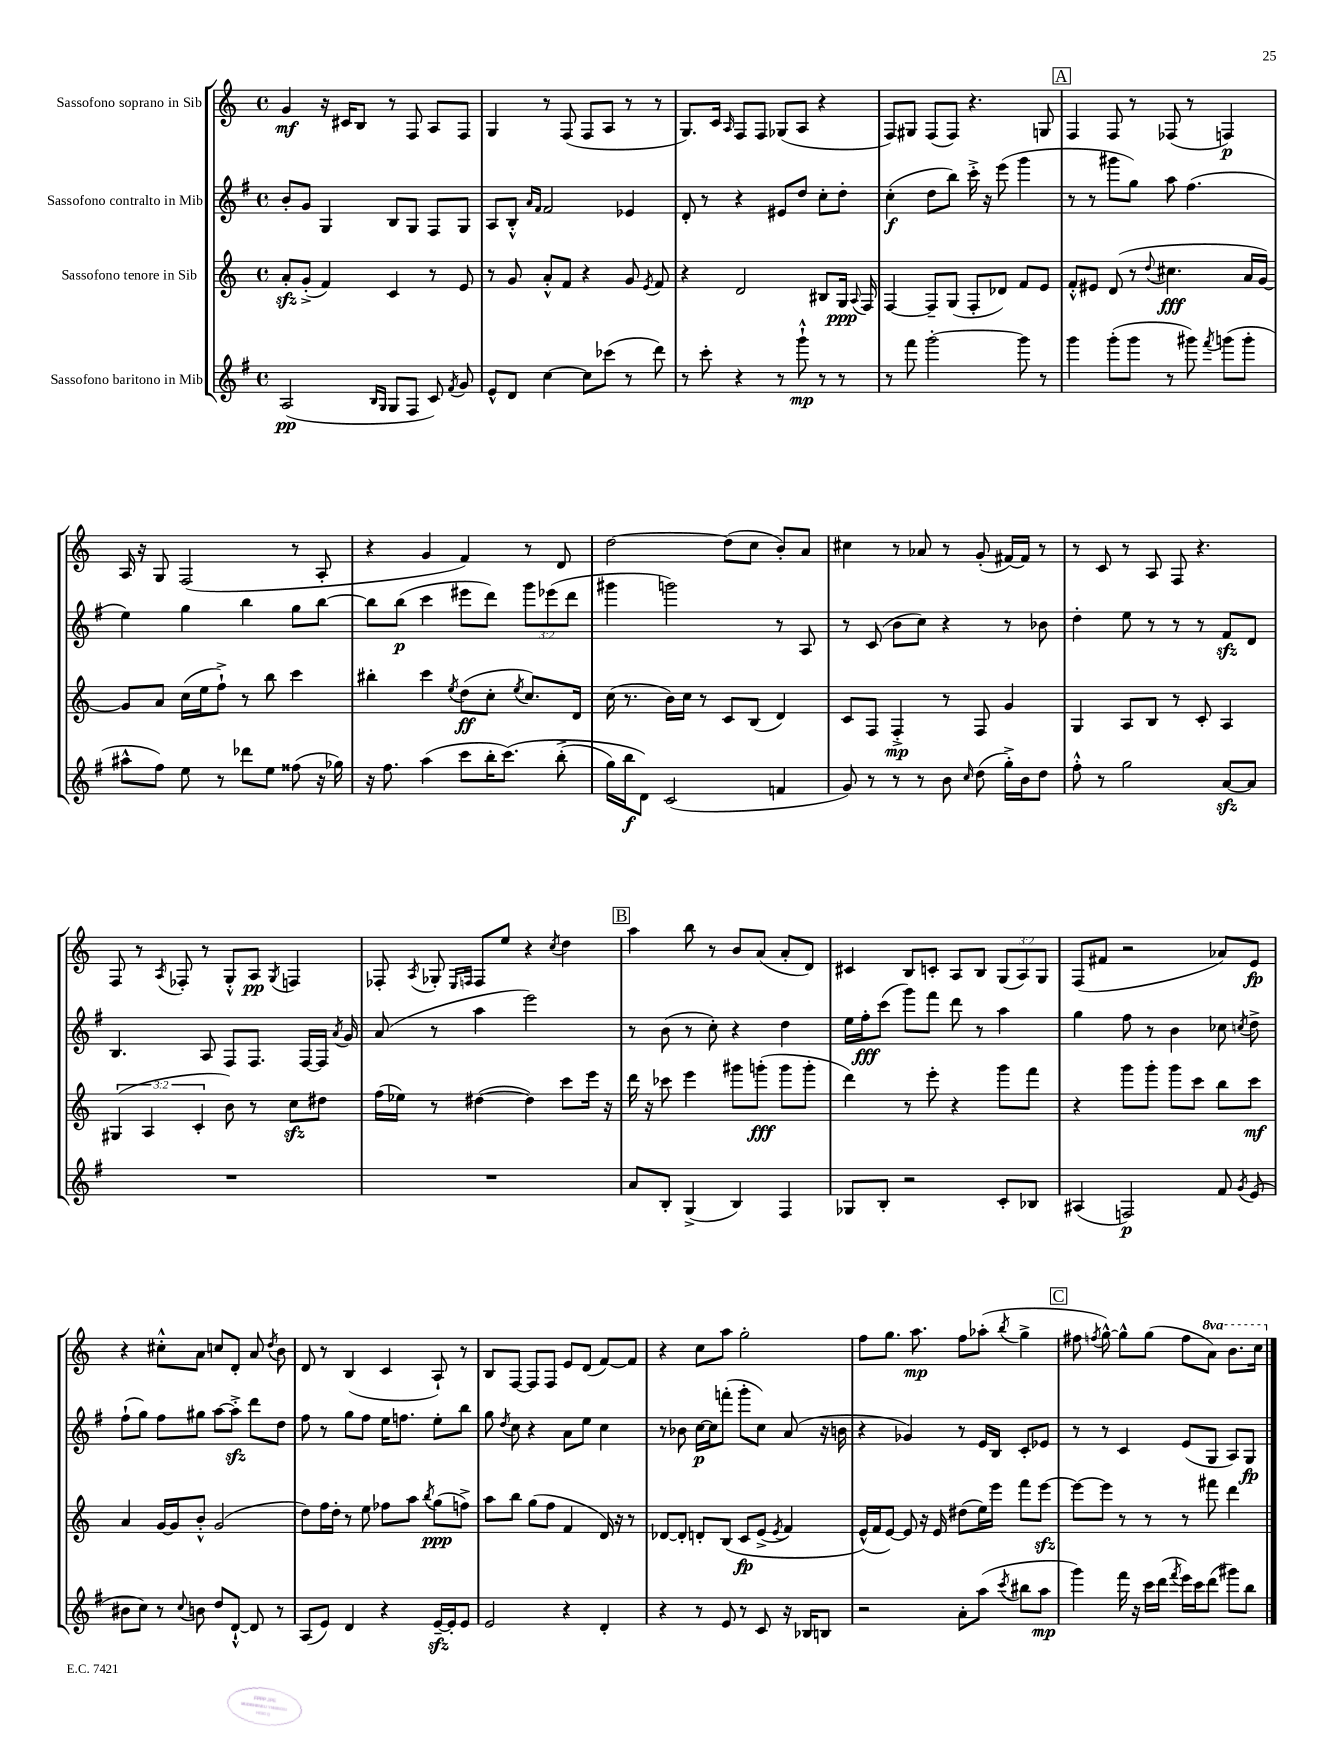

**kern	**dynam	**kern	**dynam	**kern	**dynam	**kern	**dynam
*part4	*part4	*part3	*part3	*part2	*part2	*part1	*part1
*staff4	*staff4	*staff3	*staff3	*staff2	*staff2	*staff1	*staff1
*I"Sassofono baritono in Mib	*	*I"Sassofono tenore in Sib	*	*I"Sassofono contralto in Mib	*	*I"Sassofono soprano in Sib	*
*clefG2	*	*clefG2	*	*clefG2	*	*clefG2	*
*k[f#]	*	*k[]	*	*k[f#]	*	*k[]	*
*M4/4	*	*M4/4	*	*M4/4	*	*M4/4	*
*met(c)	*	*met(c)	*	*met(c)	*	*met(c)	*
=1	=1	=1	=1	=1	=1	=1	=1
(2A/	pp	8azz'/L	.	8b'/L	.	4g/	mf
.	.	(8g'^/J	.	8g/J	.	.	.
.	.	4f/)	.	4G/	.	16r	.
.	.	.	.	.	.	16c#X/KL	.
.	.	.	.	.	.	8B/J	.
16qqB/LL	.	.	.	.	.	.	.
16qqG/JJ	.	.	.	.	.	.	.
8G/L	.	4c/	.	8B/L	.	8r	.
8F#/J	.	.	.	8G/J	.	8F/	.
8c/)	.	8r	.	8F#/L	.	8A/L	.
8qf#/	.	.	.	.	.	.	.
8g/	.	8e/	.	8G/J	.	8F/J	.
=2	=2	=2	=2	=2	=2	=2	=2
8e^^/L	.	8r	.	8A/L	.	4G/	.
8d/J	.	8g/	.	8B'^^/J	.	.	.
.	.	.	.	16qqa/LL	.	.	.
.	.	.	.	16qqf#/JJ	.	.	.
[4cc\	.	8a'^^/L	.	2f#/	.	8r	.
.	.	8f/J	.	.	.	(8F/	.
8cc\L]	.	4r	.	.	.	8F/L	.
(8ccc-X\J	.	.	.	.	.	8A/J	.
8r	.	8g/	.	4e-X/	.	8r	.
.	.	8qe/	.	.	.	.	.
8ddd\)	.	8f/	.	.	.	8r	.
=3	=3	=3	=3	=3	=3	=3	=3
8r	.	4r	.	8d'/	.	8.G/L)	.
8ccc'\	.	.	.	8r	.	.	.
.	.	.	.	.	.	16c/Jk	.
.	.	.	.	.	.	16qqA/	.
4r	.	2d/	.	4r	.	8F/L	.
.	.	.	.	.	.	8F/J	.
8r	.	.	.	8e#X/L	.	(8G-X/L	.
8ggg`^^\	mp	.	.	8dd/J	.	8A/J	.
8r	.	8B#X/L	.	8cc'\L	.	4r	.
8r	.	16G/Jk	ppp	8dd'\J	.	.	.
.	.	8qqA/	.	.	.	.	.
.	.	16F/	.	.	.	.	.
=4	=4	=4	=4	=4	=4	=4	=4
8r	.	[4F/	.	(4cc'\	f	8F/L)	.
8fff#\	.	.	.	.	.	8G#X/J	.
[2ggg'\	.	8F~/L]	.	8dd\L	.	(8F/L	.
.	.	(8G/J	.	8bb\J)	.	8F/J)	.
.	.	8F'/L	.	16ccc'^\	.	4.r	.
.	.	.	.	16r	.	.	.
.	.	8d-X/J)	.	(8eee\	.	.	.
8ggg\]	.	8f/L	.	4ggg\	.	.	.
8r	.	8e/J	.	.	.	8Gn/	.
!!LO:REH:place=s1:t=A
=5	=5	=5	=5	=5	=5	=5	=5
4ggg\	.	8f'^^/L	.	8r	.	4F/	.
.	.	8e#X/J	.	8r	.	.	.
(8ggg'\L	.	(8d/	.	8ggg#X\L	.	8F/	.
8ggg\J	.	8r	.	8gg\J)	.	8r	.
.	.	8qqdd/	.	.	.	.	.
8r	.	4.cc#X\	fff	8aa\	.	(8F-X/	.
8ggg#X\)	.	.	.	(4.ff#\	.	8r	.
8qfff#/	.	.	.	.	.	.	.
(8gggn\L	.	.	.	.	.	4Fn/)	p
8ggg'\J	.	16a/LL	.	.	.	.	.
.	.	[16g/JJ)	.	.	.	.	.
!!LO:LB:g=z
=6	=6	=6	=6	=6	=6	=6	=6
8aa#X^^\L	.	8g/L]	.	4ee\)	.	16A/	.
.	.	.	.	.	.	16r	.
8ff#\J)	.	8a/J	.	.	.	8G/	.
8ee\	.	(16cc\LL	.	4gg\	.	(2F/	.
.	.	16ee\J	.	.	.	.	.
8r	.	8ff`^\J)	.	.	.	.	.
8ddd-X\L	.	8r	.	4bb\	.	.	.
8ee\J	.	8bb\	.	.	.	.	.
(8ff##X\	.	4ccc\	.	8gg\L	.	8r	.
16r	.	.	.	[8bb\J	.	8A'/	.
16gg-X\)	.	.	.	.	.	.	.
=7	=7	=7	=7	=7	=7	=7	=7
16r	.	4bb#X'\	.	8bb\L]	.	4r	.
8.ff#\	.	.	.	.	.	.	.
.	.	.	.	(8bb\J	p	.	.
(4aa\	.	4ccc\	.	4ccc\	.	4g/	.
.	.	8qee/	.	.	.	.	.
8ccc\L	.	(8dd\L	ff	8eee#X\L	.	4f/)	.
16bb'\K	.	8cc'\J	.	8ddd\J)	.	.	.
(8.ccc\J)	.	.	.	.	.	.	.
.	.	8qee/	.	.	.	.	.
.	.	8.cc/L)	.	12ggg\L	.	8r	.
.	.	.	.	(12eee-X\	.	.	.
(8bb'^\	.	.	.	.	.	8d/	.
.	.	.	.	12ddd\J	.	.	.
.	.	16d/Jk	.	.	.	.	.
=8	=8	=8	=8	=8	=8	=8	=8
16gg\LL)	.	(16cc\	.	4ggg#X\	.	[2dd\	.
16bb\J	f	8.r	.	.	.	.	.
8d\J)	.	.	.	.	.	.	.
(2c/	.	16b\LL)	.	2gggn\)	.	.	.
.	.	16cc\JJ	.	.	.	.	.
.	.	8r	.	.	.	.	.
.	.	8c/L	.	.	.	(8dd\L]	.
.	.	(8B/J	.	.	.	8cc\J	.
4fn/	.	4d/)	.	8r	.	8b'/L)	.
.	.	.	.	8A/	.	8a/J	.
=9	=9	=9	=9	=9	=9	=9	=9
8g/)	.	8c/L	.	8r	.	4cc#X\	.
8r	.	8F/J	.	(8c/	.	.	.
8r	.	4F'^/	mp	8b\L	.	8r	.
8r	.	.	.	8cc\J)	.	8a-X/	.
8b\	.	8r	.	4r	.	8r	.
16qqcc/	.	.	.	.	.	.	.
(8dd\	.	8F/	.	.	.	(8g'/	.
16gg'^\LL)	.	4g/	.	8r	.	[16f#X/LL)	.
16b\J	.	.	.	.	.	16f#/JJ]	.
8dd\J	.	.	.	8b-X\	.	8r	.
=10	=10	=10	=10	=10	=10	=10	=10
8ff#'^^\	.	4G/	.	4dd'\	.	8r	.
8r	.	.	.	.	.	8c/	.
2gg\	.	8A/L	.	8ee\	.	8r	.
.	.	8B/J	.	8r	.	8A/	.
.	.	8r	.	8r	.	8F/	.
.	.	8c'/	.	8r	.	4.r	.
[8azz/L	.	4A/	.	8f#zz/L	.	.	.
8a/J]	.	.	.	8d/J	.	.	.
!!LO:LB:g=z
=11	=11	=11	=11	=11	=11	=11	=11
1r	.	(6G#X/	.	4.B/	.	8F/	.
.	.	.	.	.	.	8r	.
.	.	6A/	.	.	.	.	.
.	.	.	.	.	.	8qA/	.
.	.	.	.	.	.	8F-X'/	.
.	.	6c'/	.	.	.	.	.
.	.	.	.	8A/	.	8r	.
.	.	8b\)	.	8F#/L	.	8G'^^/L	.
.	.	8r	.	8.F#/J	.	8A/J	pp
.	.	.	.	.	.	8qG/	.
.	.	8cczz\L	.	.	.	4Fn/	.
.	.	.	.	[16F#/LL	.	.	.
.	.	8dd#X\J	.	16F#/JJ]	.	.	.
.	.	.	.	8qa/	.	.	.
.	.	.	.	16g/	.	.	.
=12	=12	=12	=12	=12	=12	=12	=12
1r	.	(16ff\LL	.	(8a/	.	8F-X'/	.
.	.	16ee-X\JJ)	.	.	.	.	.
.	.	.	.	.	.	8qA/	.
.	.	8r	.	8r	.	8G-X'/	.
.	.	.	.	.	.	16qqE/LL	.
.	.	.	.	.	.	16qqFn/JJ	.
.	.	([4dd#X\	.	4aa\	.	8F/L	.
.	.	.	.	.	.	8ee/J	.
.	.	4dd#\])	.	2eee\)	.	4r	.
.	.	.	.	.	.	8qcc/	.
.	.	8ccc\L	.	.	.	4dd\	.
.	.	16eee\Jk	.	.	.	.	.
.	.	16r	.	.	.	.	.
!!LO:REH:place=s1:t=B
=13	=13	=13	=13	=13	=13	=13	=13
8a/L	.	16ddd\	.	8r	.	4aa\	.
.	.	16r	.	.	.	.	.
8B'/J	.	8ccc-X\	.	(8b\	.	.	.
(4G^/	.	4eee\	.	8r	.	8bb\	.
.	.	.	.	8cc'\)	.	8r	.
4B/)	.	8ggg#X\L	.	4r	.	8b/L	.
.	.	(8gggn'\J	fff	.	.	(8a/J	.
4F#/	.	8ggg\L	.	4dd\	.	8a'/L	.
.	.	8ggg'\J	.	.	.	8d/J)	.
=14	=14	=14	=14	=14	=14	=14	=14
8G-X/L	.	4ddd\)	.	16ee\LL	.	4c#X/	.
.	.	.	.	16ff#'\J	fff	.	.
8B'/J	.	.	.	(8ccc\J	.	.	.
2r	.	8r	.	8ggg\L)	.	8B/L	.
.	.	8eee'\	.	8fff#\J	.	8cn'/J	.
.	.	4r	.	8ddd\	.	8A/L	.
.	.	.	.	8r	.	8B/J	.
8c'/L	.	8ggg\L	.	4aa\	.	(12G/L	.
.	.	.	.	.	.	12A/)	.
8B-X/J	.	8fff\J	.	.	.	.	.
.	.	.	.	.	.	12G/J	.
=15	=15	=15	=15	=15	=15	=15	=15
(4A#X/	.	4r	.	4gg\	.	(8F/L	.
.	.	.	.	.	.	8f#X/J	.
2Fn/)	p	8ggg\L	.	8ff#\	.	2r	.
.	.	8ggg'\J	.	8r	.	.	.
.	.	8ggg\L	.	4b\	.	.	.
.	.	8ccc\J	.	.	.	.	.
8f#/	.	8bb\L	.	8cc-X\	.	8a-X/L)	.
8qg/	.	.	.	8qccn/	.	.	.
(8e/	.	8ccc\J	mf	8dd^\	.	8e/J	fp
!!LO:LB:g=z
=16	=16	=16	=16	=16	=16	=16	=16
8b#X\L	.	4a/	.	(8ff#`\L	.	4r	.
8cc\J)	.	.	.	8gg\J)	.	.	.
8r	.	[16g/LL	.	8ff#\L	.	8cc#X'^^\L	.
.	.	16g/J]	.	.	.	.	.
8qqcc/	.	.	.	.	.	.	.
8bn\	.	8b'^^/J	.	8gg#X\J	.	8a\J	.
8dd/L	.	(2g/	.	[8aa\L	.	8ccn/L	.
[8d`^^/J	.	.	.	8aazz'^\J]	.	8d'/J	.
8d/]	.	.	.	8ddd\L	.	8a/	.
.	.	.	.	.	.	8qdd/	.
8r	.	.	.	8dd\J	.	8b\	.
=17	=17	=17	=17	=17	=17	=17	=17
(8A/L	.	8dd\L)	.	8ff#\	.	8d/	.
8e/J)	.	16ff\L	.	8r	.	8r	.
.	.	16dd'\JJ	.	.	.	.	.
4d/	.	8r	.	8gg\L	.	(4B/	.
.	.	8ee\	.	8ff#\J	.	.	.
4r	.	8ff-X\L	.	16ee\KL	.	4c/	.
.	.	.	.	8.ffn\J	.	.	.
.	.	8aa\J	.	.	.	.	.
.	.	8qbb/	.	.	.	.	.
[16ezz~/LL	.	(8gg\L	ppp	8ee'\L	.	8A`/)	.
16e'/J]	.	.	.	.	.	.	.
8e/J	.	8ffn^\J)	.	8bb\J	.	8r	.
=18	=18	=18	=18	=18	=18	=18	=18
2e/	.	8aa\L	.	8gg\	.	8B/L	.
.	.	.	.	8qdd/	.	.	.
.	.	8bb\J	.	8cc\	.	[8F/J	.
.	.	(8gg\L	.	4r	.	8F/L]	.
.	.	8ff\J	.	.	.	8F/J	.
4r	.	4f/	.	8a\L	.	8e/L	.
.	.	.	.	8ee\J	.	(8d/J	.
4d'/	.	16d/)	.	4cc\	.	[8f/L)	.
.	.	16r	.	.	.	.	.
.	.	8r	.	.	.	8f/J]	.
=19	=19	=19	=19	=19	=19	=19	=19
4r	.	[8d-X/L	.	8r	.	4r	.
.	.	8d-'/J]	.	8b-X\	.	.	.
8r	.	8dn'/L	.	[16cc\LL	p	8cc\L	.
.	.	.	.	16cc\J]	.	.	.
8e/	.	(8B/J	.	(8fffn'\J	.	8aa\J	.
8r	.	8c/L	fp	8ggg'\L	.	2gg'\	.
8c/	.	(8e^/J	.	8cc\J)	.	.	.
.	.	8qe/	.	.	.	.	.
16r	.	4f/)	.	(8a/	.	.	.
16B-X/KL	.	.	.	.	.	.	.
8Bn/J	.	.	.	16r	.	.	.
.	.	.	.	16bn\	.	.	.
=20	=20	=20	=20	=20	=20	=20	=20
2r	.	(16e^^/LL)	.	4r	.	8ff\L	.
.	.	16f/J	.	.	.	.	.
.	.	[8e/J)	.	.	.	8.gg\J	.
.	.	8e/]	.	4g-X/)	.	.	.
.	.	.	.	.	.	8.aa\	mp
.	.	16r	.	.	.	.	.
.	.	16e/	.	.	.	.	.
8a'\L	.	(8dd#X\L	.	8r	.	8ff\L	.
(8aa\J	.	16ee\L)	.	16e/LL	.	(8aa-X'\J	.
.	.	16eee\JJ	.	16B/JJ	.	.	.
8qccc/	.	.	.	.	.	8qbb/	.
8bb#X\L	.	8fff\L	.	8c'/L	.	4gg^\	.
8aa\J	mp	[8eeezz\J	.	8e-X/J	.	.	.
!!LO:REH:place=s1:t=C
=21	=21	=21	=21	=21	=21	=21	=21
4ggg\)	.	8eee\L_	.	8r	.	8ff#X\	.
.	.	.	.	.	.	8qffn/	.
.	.	8eee\J]	.	8r	.	[8gg^^\)	.
16fff#\	.	8r	.	4c/	.	8gg^^\L]	.
16r	.	.	.	.	.	.	.
16ccc\LL	.	8r	.	.	.	(8gg\J	.
(16ddd\JJ	.	.	.	.	.	.	.
8qfff#/	.	.	.	.	.	.	.
16eee\LL)	.	8r	.	(8e/L	.	8ff\L	.
16ccc\J	.	.	.	.	.	.	.
*	*	*	*	*	*	*8va	*
(8ddd\J	.	8fff#X\	.	8G/J	.	8aa\J)	.
8ggg#X\L)	.	4ddd\	.	8A/L)	.	8.bb\L	.
8bb\J	.	.	.	8G/J	fp	.	.
.	.	.	.	.	.	16ccc\Jk	.
*	*	*	*	*	*	*X8va	*
==	==	==	==	==	==	==	==
*-	*-	*-	*-	*-	*-	*-	*-
